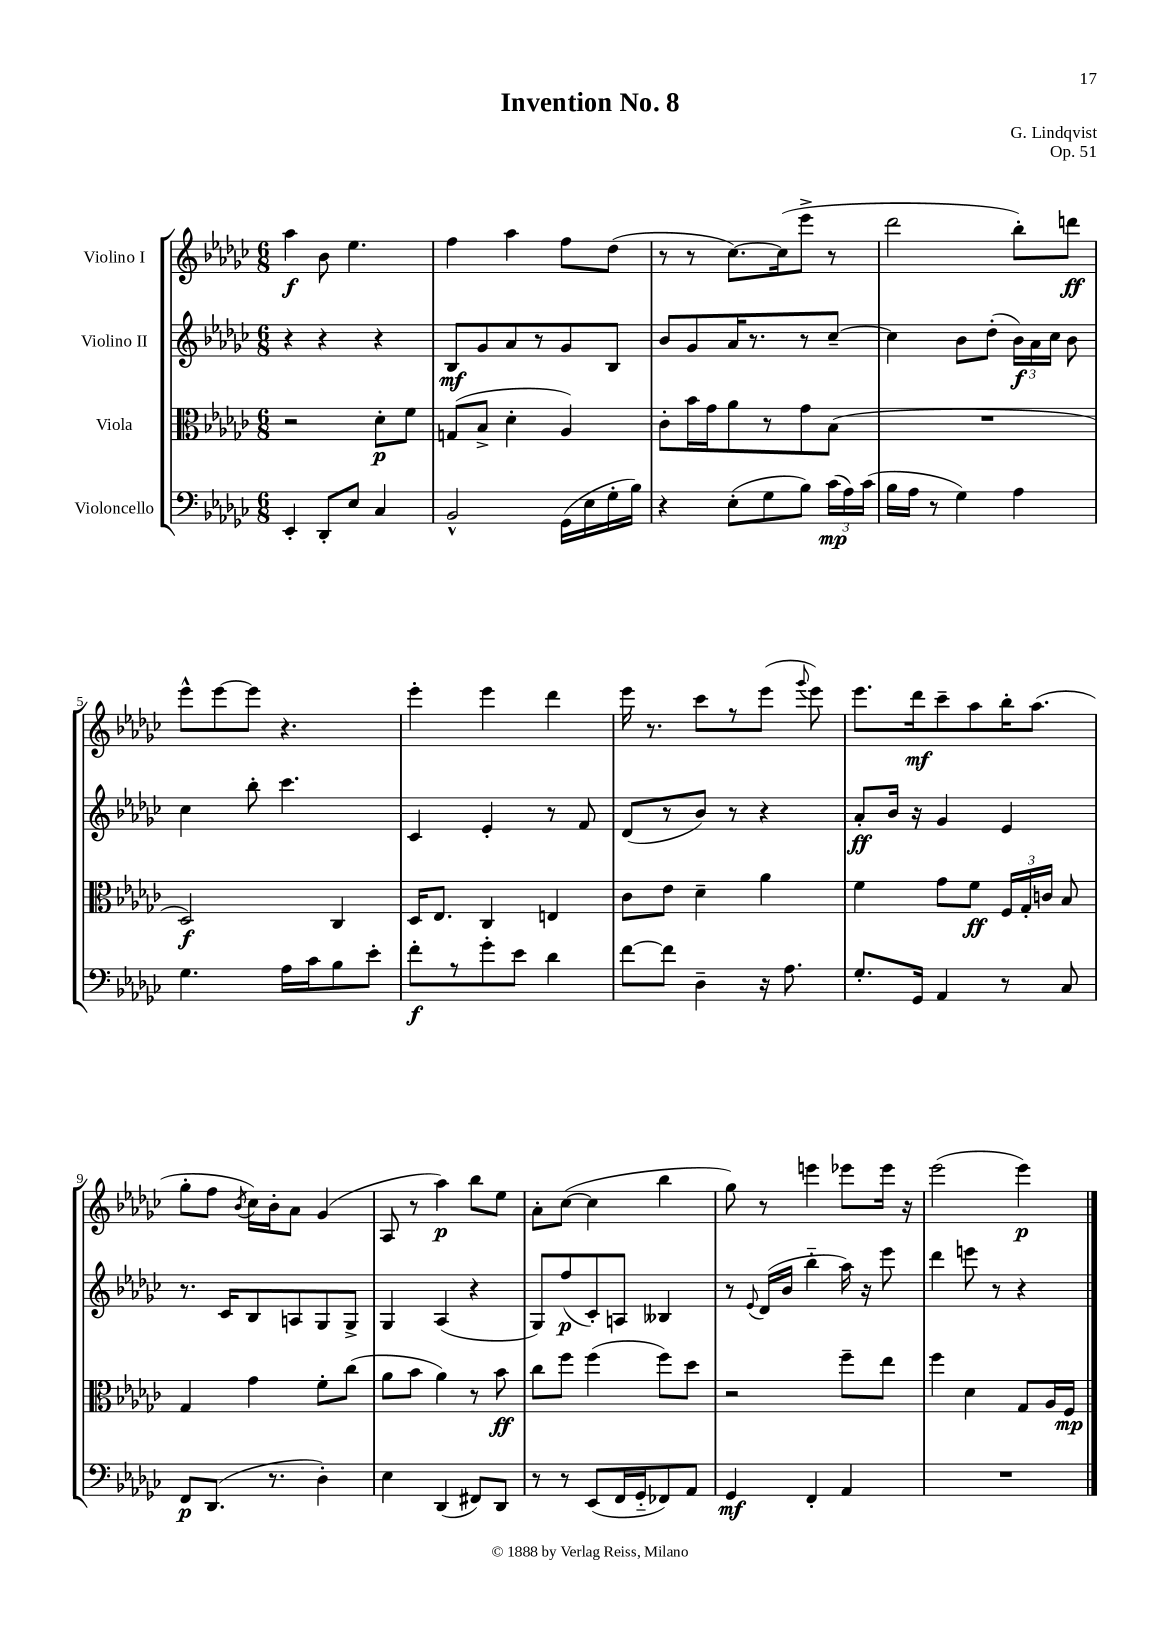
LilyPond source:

\header { title = "Invention No. 8" composer = "G. Lindqvist" opus = "Op. 51" }
<<
\new StaffGroup <<
\new Staff = "s0" \with { instrumentName = "Violino I" } {
    \clef treble \key ges \major \numericTimeSignature \time 6/8
    \autoBeamOff aes''4\f bes'8 ees''4. |
    f''4 aes''4 f''8[ des''8]( |
    r8 r8 ces''8.[~) ces''16( ees'''8]-> r8 |
    des'''2 bes''8[-.) d'''8]\ff |
    ees'''8[-^ ees'''8~ ees'''8] r4. |
    ees'''4-. ees'''4 des'''4 |
    ees'''16 r8. ces'''8[ r8 ees'''8]( \appoggiatura { ges'''8 } ees'''8) |
    ees'''8.[ des'''16\mf ces'''8-- aes''8 bes''16-. aes''8.]( |
    ges''8[-. f''8] \acciaccatura { bes'8 } ces''16[) bes'16-. aes'8] ges'4( |
    aes8 r8 aes''4\p) bes''8[ ees''8] |
    aes'8[-. ces''8]~( ces''4 bes''4 |
    ges''8) r8 e'''4 ees'''8[ ees'''16] r16 |
    ees'''2( ees'''4\p) \bar "|." |
}
\new Staff = "s1" \with { instrumentName = "Violino II" } {
    \clef treble \key ges \major \numericTimeSignature \time 6/8
    \autoBeamOff r4 r4 r4 |
    bes8[\mf ges'8 aes'8 r8 ges'8 bes8] |
    bes'8[ ges'8 aes'16 r8. r8 ces''8]~-- |
    ces''4 bes'8[ des''8]-.( \tuplet 3/2 { bes'16[\f) aes'16 ces''16] } bes'8 |
    ces''4 bes''8-. ces'''4. |
    ces'4 ees'4-. r8 f'8 |
    des'8[( r8 bes'8]) r8 r4 |
    aes'8[-.\ff bes'16] r16 ges'4 ees'4 |
    r8. ces'16[ bes8 a8 ges8 ges8]-> |
    ges4 aes4( r4 |
    ges8[) f''8\p( ces'8-.) a8] beses4 |
    r8 \appoggiatura { ees'8 } des'16[( bes'16] bes''4-_ aes''16) r16 ees'''8 |
    des'''4 e'''8 r8 r4 \bar "|." |
}
\new Staff = "s2" \with { instrumentName = "Viola" } {
    \clef alto \key ges \major \numericTimeSignature \time 6/8
    \autoBeamOff r2 des'8[-.\p f'8] |
    g8[( bes8]-> des'4-. aes4) |
    ces'8[-. bes'16 ges'16 aes'8 r8 ges'8 bes8]( |
    R2. |
    des2\f) ces4 |
    des16[ ees8.] ces4 e4 |
    ces'8[ ees'8] des'4-- aes'4 |
    f'4 ges'8[ f'8]\ff \tuplet 3/2 { f16[ ges16-. c'16] } bes8 |
    ges4 ges'4 f'8[-. ces''8]( |
    aes'8[ bes'8] aes'4) r8 bes'8\ff |
    ces''8[ f''8] f''4( f''8[) des''8] |
    r2 f''8[-- ees''8] |
    f''4 des'4 ges8[ aes16 f16]\mp \bar "|." |
}
\new Staff = "s3" \with { instrumentName = "Violoncello" } {
    \clef bass \key ges \major \numericTimeSignature \time 6/8
    \autoBeamOff ees,4-. des,8[-. ees8] ces4 |
    bes,2-^ ges,16[( ees16 ges16-. bes16]) |
    r4 ees8[-.( ges8 bes8]) \tuplet 3/2 { ces'16[\mp( aes16) ces'16]( } |
    bes16[ aes16] r8 ges4) aes4 |
    ges4. aes16[ ces'16 bes8 ees'8]-. |
    f'8[-.\f r8 ges'8-. ees'8] des'4 |
    f'8[~ f'8] des4-- r16 aes8. |
    ges8.[-. ges,16] aes,4 r8 ces8 |
    f,8[\p des,8.]( r8. des4-.) |
    ees4 des,4( fis,8[) des,8] |
    r8 r8 ees,8[( f,16 ges,16-_ fes,8) aes,8] |
    ges,4\mf f,4-. aes,4 |
    R2. \bar "|." |
}
>>
>>
